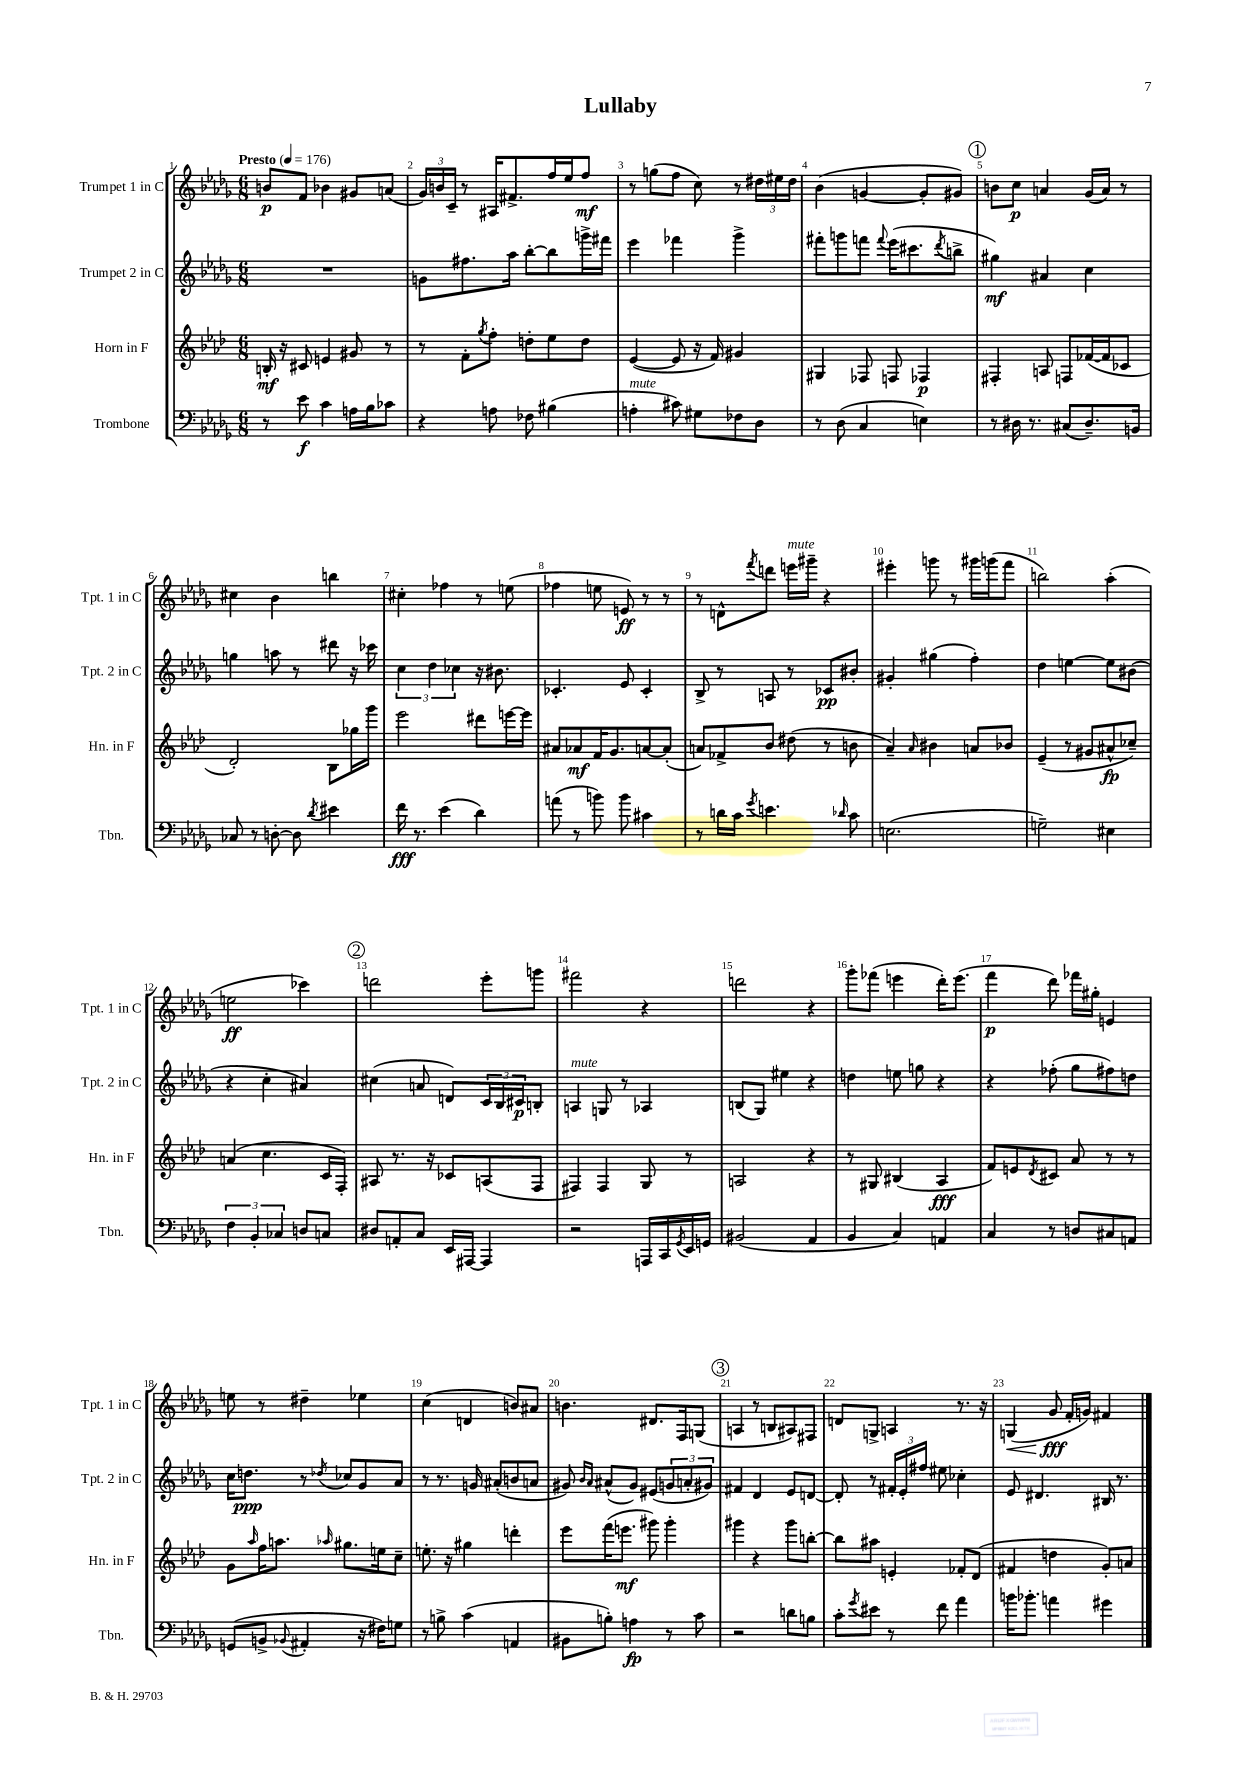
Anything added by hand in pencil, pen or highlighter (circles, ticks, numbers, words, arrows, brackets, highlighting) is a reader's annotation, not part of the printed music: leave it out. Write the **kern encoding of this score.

**kern	**kern	**kern	**kern
*staff4	*staff3	*staff2	*staff1
*clefF4	*clefG2	*clefG2	*clefG2
*k[b-e-a-d-g-]	*k[b-e-a-d-]	*k[b-e-a-d-g-]	*k[b-e-a-d-g-]
*M6/8	*M6/8	*M6/8	*M6/8
*MM176	*MM176	*MM176	*MM176
8r	16B'	2.r	8b
.	16r	.	.
8e-	8c#	.	8f
4c	4e	.	4b-
16A	8g#	.	8g#
16B-	.	.	.
8c-	8r	.	(8a
=	=	=	=
4r	8r	8g	24g-)
.	.	.	24b
.	.	.	24c~
.	8f'	8.ff#	8r
.	8qgg	.	.
8A	8ff'	.	16A#
.	.	16aa-	8.f#^
8F-	8dd'	[8bb-'	.
(4B#	8ee-	8bb-]	16ff
.	.	.	16ee-
.	8dd	16ggg^	8ff
.	.	16fff#	.
=	=	=	=
4A'	([4e-	4eee-	8r
.	.	.	(8gg
8c#)	8e-]	4fff-	8ff
8G#	16r	.	8cc)
.	16f)	.	.
8F-	4g#	4ggg-^	8r
8D-	.	.	24dd#
.	.	.	24ee#
.	.	.	24dd#
=	=	=	=
8r	4G#	8fff#'	(4b-
(8D-	.	8ggg	.
4C	8F-	8fff	[4g
.	.	8qqfff	.
.	8F	(16eee-	.
.	.	8.ccc#	.
4E)	4F-	.	8g']
.	.	8qddd-	.
.	.	8bb^	8g#)
=	=	=	=
8r	4F#'	4gg#)	8b
16D#	.	.	8cc
8.r	.	.	.
.	8A	4a#	4a
(8C#	8F	.	.
8.D#~)	([16f-	4cc	(16g-
.	16f-]	.	16a)
.	8c-	.	8r
16BB	.	.	.
=	=	=	=
8C-	2d-')	4gg	4cc#
8r	.	.	.
[8D'	.	8aa	4b-
8D]	.	8r	.
8qd-	.	.	.
4e#	8B-	8ddd#	4bb
.	16gg-	16r	.
.	16ggg	16ccc-	.
=	=	=	=
16f	2eee-	6cc	4cc#'
8.r	.	.	.
.	.	6dd-	.
(4e-	.	.	4ff-
.	.	6cc-	.
4d-)	8ddd#	16r	8r
.	.	8.b#	.
.	[16eee	.	(8ee
.	16eee]	.	.
=	=	=	=
(8a	8a#	4.c-'	4ff-
8r	8a-	.	.
8b)	16f	.	8ee
.	8.g	.	.
8b	.	8e-	8e)
4c#	[8a	4c-'	8r
.	(8a']	.	8r
=	=	=	=
8r	8a)	8B-^	8r
16d	8f-^	8r	8d^^
16c	.	.	.
8qg-	.	.	8qfff
4.e	8b-	8A	8ddd
.	(8dd#	8r	16eee
.	.	.	16ggg#~
.	8r	8c-	4r
16qqd-	.	.	.
8c	8b	8b#'	.
=	=	=	=
(2.E	4a-~)	4g#'	4eee#'
.	16qqa-	.	.
.	4b#	(4gg#	8ggg
.	.	.	8r
.	8a	4ff')	16ggg#
.	.	.	(16ggg
.	8b-	.	8fff
=	=	=	=
2G~)	(4e-~	4dd-	2bb)
.	8r	[4ee	.
.	8g#	.	.
4E#	8a#^^	8ee]	(4aa-'
.	8cc-~)	(8b#	.
=	=	=	=
6F	(4a	4r	2ee
6BB-'	.	.	.
.	4.cc	4cc'	.
6C-	.	.	.
8D	.	4a#)	4ccc-)
8C	16c	.	.
.	16F')	.	.
=	=	=	=
8D#	8A#	(4cc#	2ddd
8AA'	8.r	.	.
8C	.	8a	.
.	16r	.	.
16EE-	8c-	8d)	.
[16AAA#	.	.	.
4AAA#]	(8A	24c	8eee-'
.	.	24B-	.
.	.	24c#	.
.	8F	8B'	8ggg
=	=	=	=
2r	4F#)	4A	2fff#
.	4F#	8G	.
.	.	8r	.
16AAA	8G	4A-	4r
16CC	.	.	.
8qGG-	.	.	.
16EE-	8r	.	.
16GG	.	.	.
=	=	=	=
(2BB#	2A	(8B	2ddd
.	.	8G-)	.
.	.	4ee#	.
4AA-	4r	4r	4r
=	=	=	=
4BB-	8r	4dd	8ggg-'
.	8G#	.	(8fff-
4C)	(4B#	8ee	4eee
.	.	8gg	.
4AA	4A-	4r	16ddd-')
.	.	.	(8.eee
=	=	=	=
4C	8f)	4r	4fff
.	8e	.	.
.	8qd-	.	.
8r	8c#	(8ff-'	8ddd-)
8D	8a-	8gg-	16fff-
.	.	.	16gg#'
8C#	8r	8ff#)	4e
8AA	8r	8dd	.
=	=	=	=
(8GG	8g	16cc	8ee
.	.	8.dd	.
.	16qqaa-	.	.
8BB^	16ff	.	8r
.	8.aa	.	.
8qqBB-	.	.	.
4AA#'	.	8r	4dd#~
.	16qqaa-	8qdd-	.
.	8.gg#	8cc-	.
16r	.	8g-	4ee-
16F#)	16ee	.	.
8G	8cc~	8a-	.
=	=	=	=
8r	8.ee'	8r	(4cc
8B^	.	8.r	.
.	16r	.	.
(4c	4gg#	.	4d
.	.	16g	.
.	.	(8a#'	.
4AA	4ddd'	8b	8b)
.	.	8a	8a#
=	=	=	=
8BB#	8eee-	8g#)	4.b
.	.	16qqb-	.
.	.	16qqa-	.
8B')	(16fff	(8a#^^	.
.	8.eee	.	.
4A	.	8g#)	.
.	8ggg#)	(8e#	8.d#
8r	4ggg#'	12g	.
.	.	.	16F
.	.	12a'	.
8c	.	.	(8G
.	.	12g#)	.
=	=	=	=
2r	4ggg#	4f#	4A
.	4r	4d-	8r
.	.	.	8B
8d	8ggg#	8e-	8A#)
8B	[8bb'	[8d	8F#
=	=	=	=
8c'	8bb]	8d']	8d
8qg-	.	.	.
8e#	8aa#	8r	8G^
8r	4e'	24f#'	4A
.	.	24e-'	.
.	.	24ff#	.
8f	.	8ee#	.
4a-	8f-'	4cc-'	8.r
.	(8d-	.	.
.	.	.	16r
=	=	=	=
16b	4f#	8e-	(4G
8.b-'	.	.	.
.	.	4.d#	.
4a	4dd	.	8g-
.	.	.	16f'
.	.	.	16g)
4g#	8g')	16B#	4f#
.	.	8.r	.
.	8a	.	.
==	==	==	==
*-	*-	*-	*-
